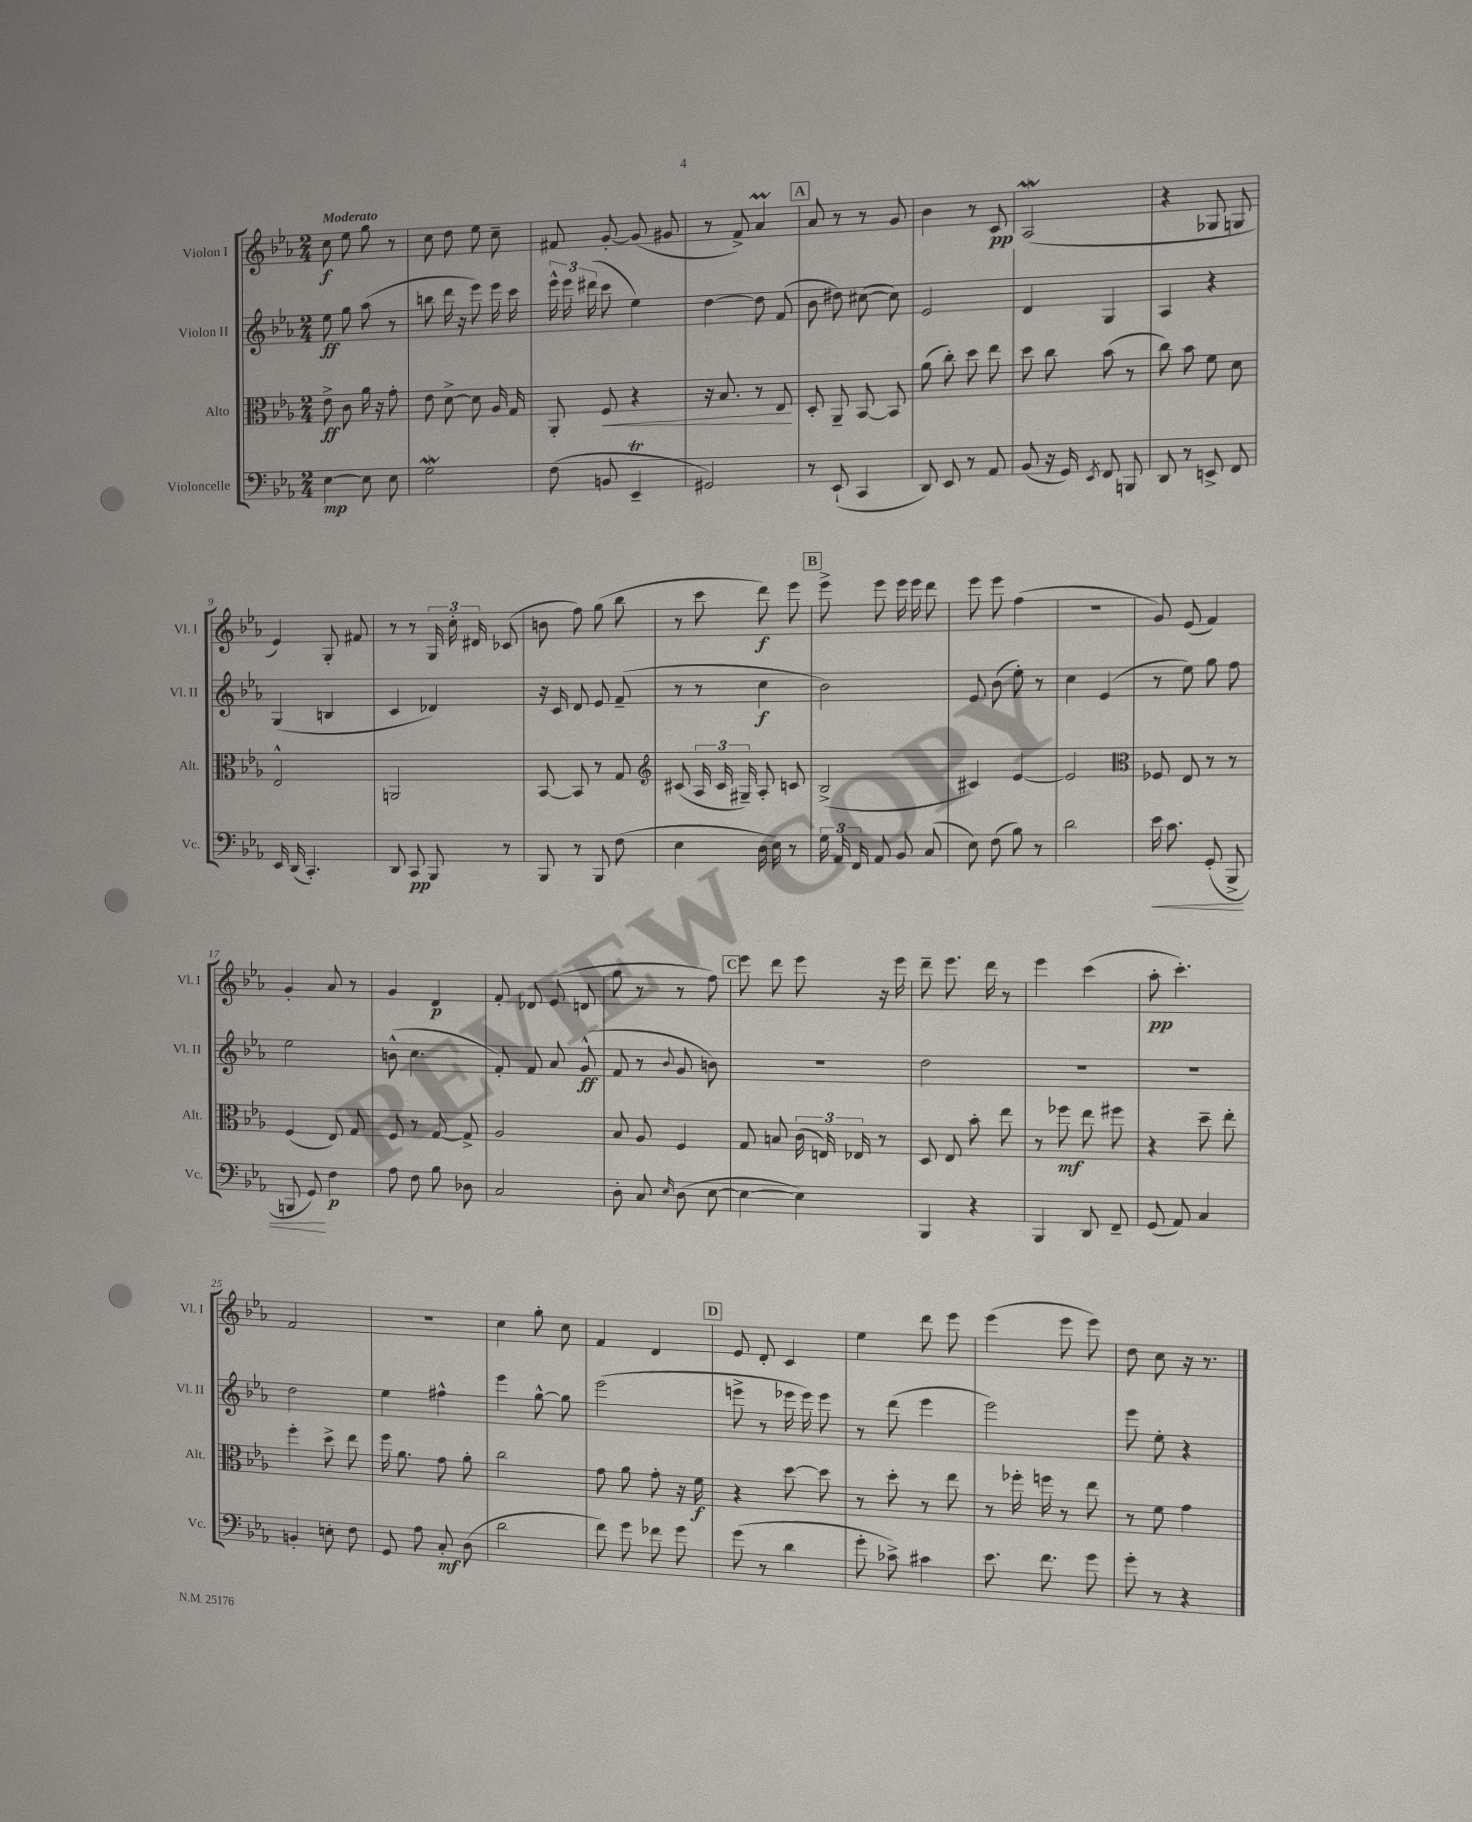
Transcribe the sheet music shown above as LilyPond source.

<<
\new StaffGroup <<
\new Staff = "s0" \with { instrumentName = "Violon I" shortInstrumentName = "Vl. I" } {
    \clef treble \key ees \major \numericTimeSignature \time 2/4 \tempo "Moderato"
    \autoBeamOff c''8\f ees''8 g''8 r8 |
    c''8 d''8 ees''8 c''8-- |
    fis'8 g'8~-. g'8( gis'8 |
    r8 f'8->) aes'4\prall |
    \mark \markup { \box "A" } aes'8 r8 r8 g'8 |
    bes'4 r8 c'8\pp |
    aes2\mordent( |
    r4 ges8 g8 |
    ees'4) g8-. fis'8 |
    r8 r8 \tuplet 3/2 { g16 c''16-. dis'16 } ces'8( |
    b'8 f''8) g''8( bes''8 |
    r8 c'''8 d'''8\f) ees'''8 |
    \mark \markup { \box "B" } ees'''8-> ees'''8 ees'''16 ees'''16 d'''8 |
    ees'''8 ees'''8 f''4( |
    R2 |
    g'8) ees'8( f'4) |
    g'4-. aes'8 r8 |
    g'4 d'4\p |
    f'8-. des'8 ees'8( d'8 |
    g''8 r8 r8 f''8) |
    \mark \markup { \box "C" } ees'''8 d'''8 ees'''8 r16 ees'''16 |
    d'''8-- ees'''8. d'''16 r8 |
    ees'''4 c'''4( |
    aes''8-.\pp c'''4.-.) |
    f'2 |
    r2 |
    c''4 g''8-. c''8 |
    f'4 d'4 |
    \mark \markup { \box "D" } ees'8 d'8-. c'4 |
    ees''4 d'''8 ees'''8 |
    ees'''4( ees'''8 ees'''8) |
    d''8 c''8 r16 r8. \bar "|." |
}
\new Staff = "s1" \with { instrumentName = "Violon II" shortInstrumentName = "Vl. II" } {
    \clef treble \key ees \major \numericTimeSignature \time 2/4
    \autoBeamOff ees''8\ff g''8 aes''8( r8 |
    b''8 d'''16 r16 ees'''8) ees'''16 c'''16 |
    \tuplet 3/2 { ees'''16-^ ees'''16 dis'''16( } c'''8 ees''4) |
    d''4~ d''8 f'8( |
    \mark \markup { \box "A" } bes'8 dis''8) cis''8~( cis''8) |
    ees'2 |
    d'4 g4 |
    aes4 r4 |
    g4( b4 |
    c'4 des'4) |
    r16 c'16 d'8 ees'8 f'8--( |
    r8 r8 c''4\f |
    \mark \markup { \box "B" } bes'2) |
    ees'8 bes'8( ees''8-.) r8 |
    c''4 ees'4( |
    r8 ees''8) g''8 f''8 |
    ees''2 |
    b'8-^( c''4. |
    f'8-.) f'8 aes'8 g'8-^\ff( |
    f'8 r8 \appoggiatura { bes'8 } g'8 b'8) |
    \mark \markup { \box "C" } r2 |
    d''2 |
    R2 |
    R2 |
    d''2 |
    ees''4 fis''4-^ |
    ees'''4 g''8~-^ g''8 |
    ees'''2( |
    \mark \markup { \box "D" } e'''8-> r8 ees'''16 ees'''16) ees'''8 |
    r8 d'''8( ees'''4 |
    ees'''2) |
    ees'''8 ees''8-. r4 \bar "|." |
}
\new Staff = "s2" \with { instrumentName = "Alto" shortInstrumentName = "Alt." } {
    \clef alto \key ees \major \numericTimeSignature \time 2/4
    \autoBeamOff ees'8->\ff c'8 aes'16 r16 g'8-. |
    ees'8 d'8~-> d'8 aes16 g16 |
    aes,8-. f8\< r4 |
    r16 bes8. r8 ees8\! |
    \mark \markup { \box "A" } d8-. aes,8-- bes,8~ bes,8 |
    aes'8( c''8-.) d''8 ees''8 |
    d''8 c''8 bes'8( r8 |
    c''8) bes'8 f'8 d'8 |
    ees2-^ |
    a,2 |
    bes,8~ bes,8 r8 g8 |
    \clef treble cis'8( \tuplet 3/2 { aes16 cis'16 gis16--) } aes8-. c'8 |
    \mark \markup { \box "B" } bes2->( |
    cis'4) ees'4~ |
    ees'2 |
    \clef alto fes8 ees8 r8 r8 |
    f4( ees8) g8 |
    f8 r8 g8~ g8-> |
    aes2 |
    bes8 aes8 f4 |
    \mark \markup { \box "C" } g8 b8 \tuplet 3/2 { c'16( e16) ees16 } r8 |
    d8 ees8 bes'8-. ees''8 |
    r8 fes''8\mf ees''8 fis''8 |
    r4 d''8-- ees''8-. |
    f''4-. d''8-> ees''8 |
    f''16 aes'8. g'8 aes'8-. |
    c''2 |
    g'8 aes'8 g'8-. r16 f'16\f |
    \mark \markup { \box "D" } r4 d''8~ d''8 |
    r8 d''8-. r8 ees''8 |
    r8 fes''16-. f''16 r8 ees''8 |
    r8 f'8 g'4 \bar "|." |
}
\new Staff = "s3" \with { instrumentName = "Violoncelle" shortInstrumentName = "Vc." } {
    \clef bass \key ees \major \numericTimeSignature \time 2/4
    \autoBeamOff ees4~\mp ees8 ees8 |
    g2\mordent |
    f8( b,8 ees,4--\trill |
    gis,2) |
    \mark \markup { \box "A" } r8 ees,8-!( c,4 |
    d,8) ees,8 r8 aes,8 |
    bes,8( r16 g,16) \acciaccatura { ees,8 } f,8 b,,8 |
    d,8 r8 e,8-> f,8 |
    ees,16 d,16( c,4.-.) |
    d,8 c,8\pp bes,,8 r8 |
    bes,,8 r8 bes,,8 f8( |
    ees4 d16 ees16) r8 |
    \mark \markup { \box "B" } \tuplet 3/2 { g16 aes,16 f,16 } aes,8 bes,8 c8( |
    ees8) f8( bes8) r8 |
    d'2 |
    ees'16\< c'8. g,8-.( bes,,8-> |
    b,,8 g,8\!) f4\p |
    aes8 f8 bes8 des8 |
    c2 |
    d8-. c8 \grace { ees16 } d8( ees8~ |
    \mark \markup { \box "C" } ees4~ ees4) |
    bes,,4 r4 |
    bes,,4 d,8 f,8-- |
    g,8( aes,8) c4 |
    b,4-. e8-. f8 |
    g,8 aes8 c8-.\mf d8( |
    d'2 |
    f'8) g'8 fes'8 g'8 |
    \mark \markup { \box "D" } g'8( r8 d'4 |
    g'8-. ces'8->) cis'4 |
    ees'8. f'8. g'8 |
    g'8-. r8 r4 \bar "|." |
}
>>
>>
